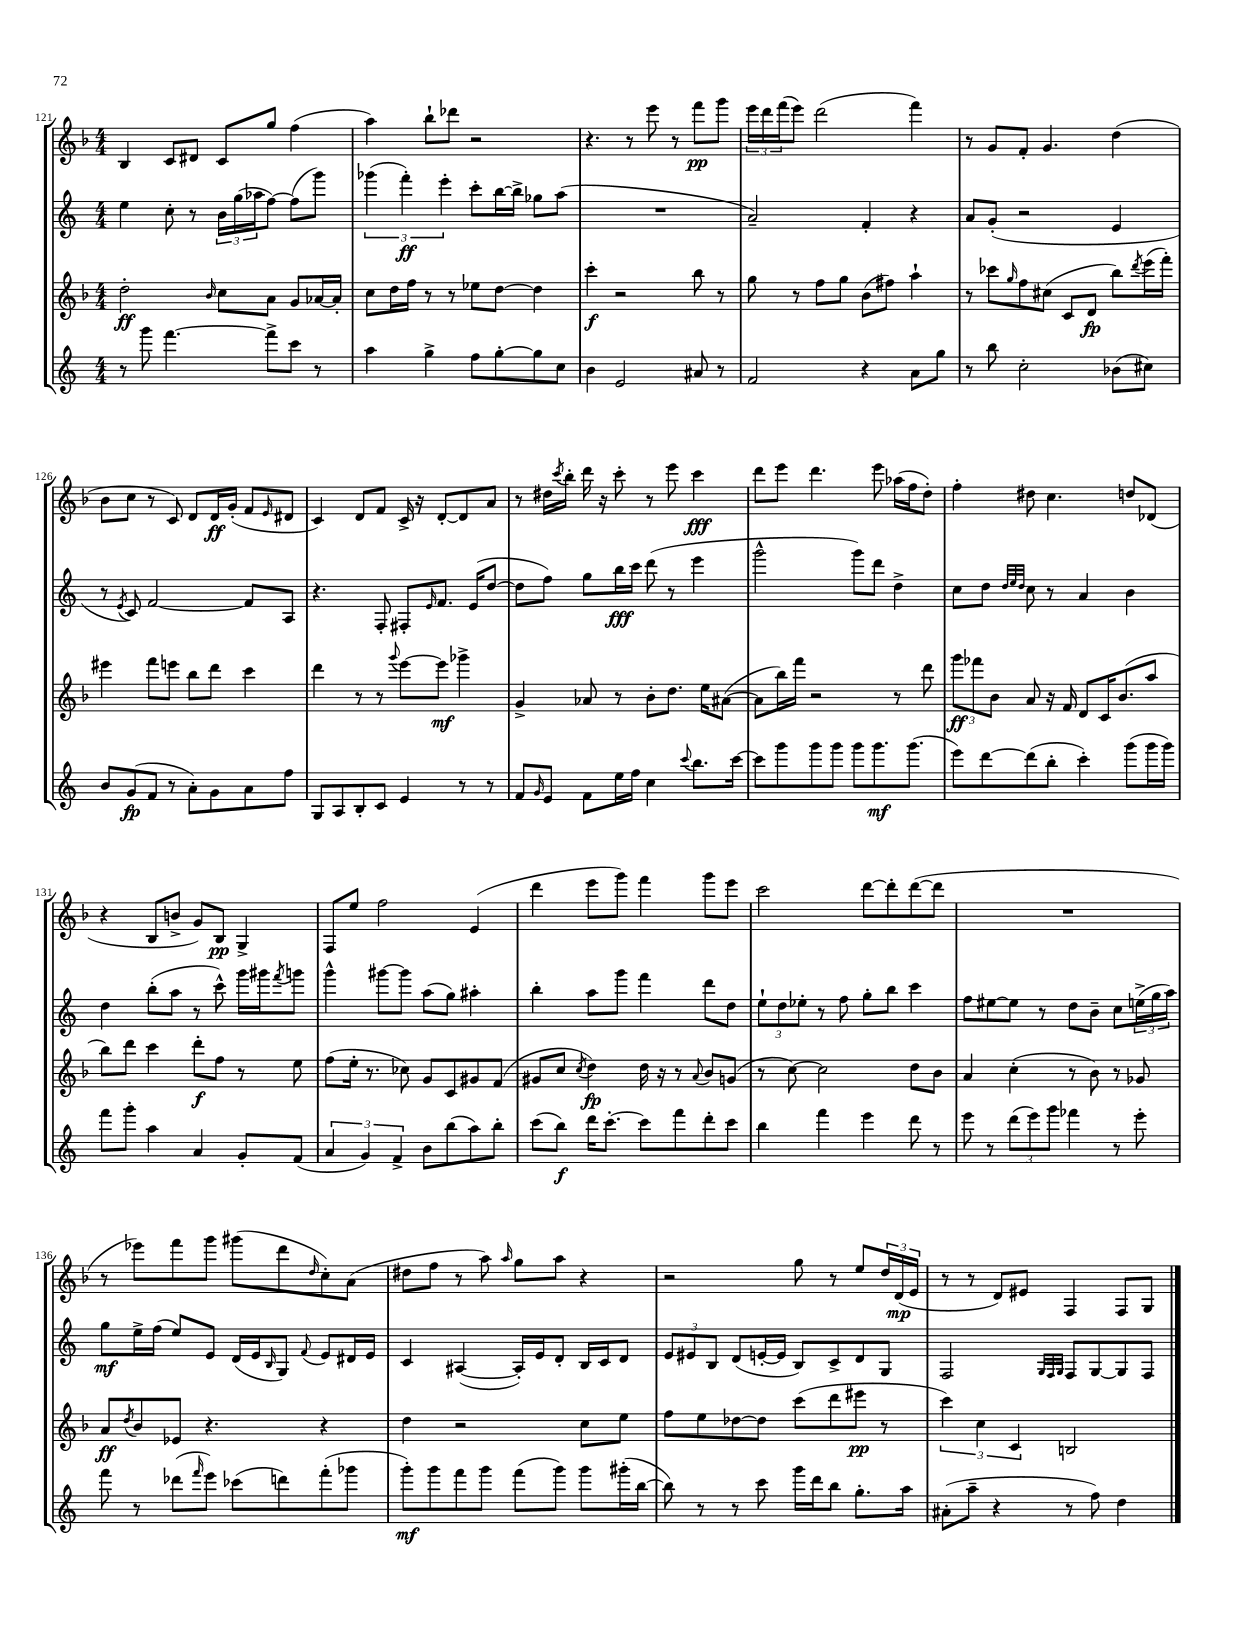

**kern	**kern	**kern	**kern
*staff4	*staff3	*staff2	*staff1
*clefG2	*clefG2	*clefG2	*clefG2
*k[]	*k[b-]	*k[]	*k[b-]
*M4/4	*M4/4	*M4/4	*M4/4
8r	2dd'	4ee	4B-
8ggg	.	.	.
[4.fff	.	8cc'	8c
.	.	8r	8d#
.	16qqb-	.	.
.	8cc	24b	8c
.	.	(24gg	.
.	.	24aa-	.
8fff^]	8a	[8ff)	8gg
8ccc	8g	(8ff]	(4ff
8r	[16a-	8ggg)	.
.	16a-']	.	.
=	=	=	=
4aa	8cc	(6ggg-	4aa)
.	16dd	.	.
.	.	6fff')	.
.	16ff	.	.
4gg^	8r	.	8bb-`
.	.	6eee'	.
.	8r	.	8ddd-
8ff	8ee-	8ccc'	2r
[8gg'	[8dd	[16bb	.
.	.	16bb^]	.
8gg]	4dd]	8gg-	.
8cc	.	(8aa	.
=	=	=	=
4b	4ccc'	1r	4.r
2e	2r	.	.
.	.	.	8r
.	.	.	8eee
.	.	.	8r
8a#	8bb-	.	8fff
8r	8r	.	8ggg
=	=	=	=
2f	8gg	2a~)	24eee
.	.	.	24ddd
.	.	.	(24fff
.	8r	.	8eee)
.	8ff	.	(2ddd
.	8gg	.	.
4r	(8b-	4f'	.
.	8ff#)	.	.
8a	4aa`	4r	4fff)
8gg	.	.	.
=	=	=	=
8r	8r	8a	8r
8bb	8ccc-	(8g'	8g
.	16qqgg	.	.
2cc'	8ff	2r	8f'
.	(8cc#	.	4.g
.	8c	.	.
.	8d	.	.
(8b-	8bb-)	4e	(4dd
.	8qddd	.	.
8cc#)	(16eee	.	.
.	16fff')	.	.
=	=	=	=
8b	4eee#	8r	8b-
.	.	8qe	.
(8g	.	8c)	8cc
8f	8fff	[2f	8r
8r	8eee	.	8c)
8a')	8bb-	.	8d
8g	8ddd	.	16d
.	.	.	(16g'
8a	4ccc	8f]	8f
.	.	.	16qqe
8ff	.	8A	8d#
=	=	=	=
8G	4ddd	4.r	4c)
8A	.	.	.
8B'	8r	.	8d
8c	8r	8F'	8f
.	8qqggg	.	.
4e	[8eee	8F#'	16c^
.	.	.	16r
.	.	16qqe	.
.	8eee]	8.f	[8d'
8r	4ggg-^	.	8d]
.	.	(16e	.
8r	.	[8dd	8a
=	=	=	=
8f	4g^	8dd]	8r
16qqg	.	.	.
8e	.	8ff)	16dd#
.	.	.	8qccc
.	.	.	16bb-'
8f	8a-	8gg	16ddd
.	.	.	16r
16ee	8r	16bb	8ccc'
16ff	.	16ccc	.
4cc	8b-'	(8ddd	8r
.	8.dd	8r	8eee
8qqccc	.	.	.
8.bb	.	4eee	4ccc
.	16ee	.	.
.	([8a#	.	.
[16ccc	.	.	.
=	=	=	=
8ccc]	8a#]	2ggg^^	8ddd
8ggg	16bb-)	.	8eee
.	16fff	.	.
8ggg	2r	.	4.ddd
8ggg	.	.	.
8ggg	.	8ggg)	.
8.ggg	.	8ddd	8eee
.	8r	4dd^	(16aa-
(8.ggg	.	.	16ff
.	8ddd	.	8dd')
=	=	=	=
8eee)	12ggg	8cc	4ff'
.	12fff-	.	.
[8ddd	.	8dd	.
.	12b-	.	.
.	.	32qqdd	.
.	.	32qqee	.
.	.	32qqdd	.
(8ddd]	8a	8cc	8dd#
8bb'	16r	8r	4.cc
.	16f	.	.
4ccc')	8d	4a	.
.	16c	.	.
.	(8.b-	.	.
(8ggg	.	4b	8dd
16ggg	8aa	.	(8d-
16ggg)	.	.	.
=	=	=	=
8fff	8bb-)	4dd	4r
8ggg'	8ddd	.	.
4aa	4ccc	(8bb'	8B-
.	.	8aa	8b^
4a	8ddd'	8r	8g)
.	8ff	8ccc^^)	8B-
8g'	8r	16ggg	4G^
.	.	16ggg#	.
.	.	8qfff	.
(8f	8ee	8ggg	.
=	=	=	=
6a	(8ff	4ggg^^	8F
.	16ee'	.	8ee
6g)	.	.	.
.	8.r	.	.
.	.	[8ggg#	2ff
6f^	.	.	.
.	8cc-)	8ggg#]	.
8b	8g	(8aa	.
(8bb	8c	8gg)	.
8aa)	8g#	4aa#'	(4e
8bb'	(8f	.	.
=	=	=	=
(8ccc	8g#	4bb'	4ddd
8bb)	8cc	.	.
.	8qcc	.	.
16ddd	4dd)	8aa	8eee
[8.ccc'	.	.	.
.	.	8ggg	8ggg)
8ccc]	16dd	4fff	4fff
.	16r	.	.
8fff	8r	.	.
.	8qqa	.	.
8ddd'	8b-	8ddd	8ggg
8ccc	(8g	8dd	8eee
=	=	=	=
4bb	8r	12ee`	2ccc
.	.	12dd	.
.	[8cc)	.	.
.	.	12ee-'	.
4fff	2cc]	8r	.
.	.	8ff	.
4eee	.	8gg'	[8ddd
.	.	8bb	8ddd']
8ddd	8dd	4ccc	([8ddd
8r	8b-	.	8ddd]
=	=	=	=
8eee	4a	8ff	1r
8r	.	[8ee#	.
(12ddd	(4cc'	8ee#]	.
12eee)	.	.	.
.	.	8r	.
12ggg	.	.	.
4fff-	8r	8dd	.
.	8b-)	8b~	.
8r	8r	8cc	.
8eee'	8g-	(24ee^	.
.	.	24gg	.
.	.	24aa)	.
=	=	=	=
8fff	8a	8gg	8r
.	8qdd	.	.
8r	8b-	16ee^	8eee-)
.	.	(16ff	.
(8ddd-	8e-	8ee)	8fff
16qqfff	.	.	.
8eee)	4.r	8e	8ggg
(8ccc-	.	(16d	(8ggg#
.	.	16e	.
.	.	16qqB	.
8ddd)	.	8G)	8ddd
.	.	8qqf	16qqdd
(8fff'	4r	8e	8cc')
8ggg-	.	16d#	(8a
.	.	16e	.
=	=	=	=
8ggg')	4dd	4c	8dd#
8ggg	.	.	8ff
8fff	2r	([4A#	8r
8ggg	.	.	8aa)
.	.	.	16qqaa
(8fff	.	16A#'])	8gg
.	.	16e	.
8ggg)	.	8d'	8aa
8ggg	8cc	16B	4r
.	.	16c	.
(16ggg#'	8ee	8d	.
[16bb	.	.	.
=	=	=	=
8bb])	8ff	12e	2r
.	.	12e#	.
8r	8ee	.	.
.	.	12B	.
8r	[8dd-	(8d	.
8ccc	8dd-]	[16e'	.
.	.	16e]	.
16ggg	(8ccc	8B)	8gg
16ddd	.	.	.
8bb	8ddd	8c^	8r
8.gg'	8eee#	8d	8ee
.	8r	8G	24dd
.	.	.	(24d
16aa	.	.	.
.	.	.	24e
=	=	=	=
(8a#'	6ccc)	2F	8r
8aa~	.	.	8r
.	6cc	.	.
4r	.	.	8d)
.	6c	.	.
.	.	.	8e#
.	.	32qqG	.
.	.	32qqF	.
.	.	32qqG	.
8r	2B	8F	4F
8ff)	.	[8G	.
4dd	.	8G]	8F
.	.	8F	8G
==	==	==	==
*-	*-	*-	*-
